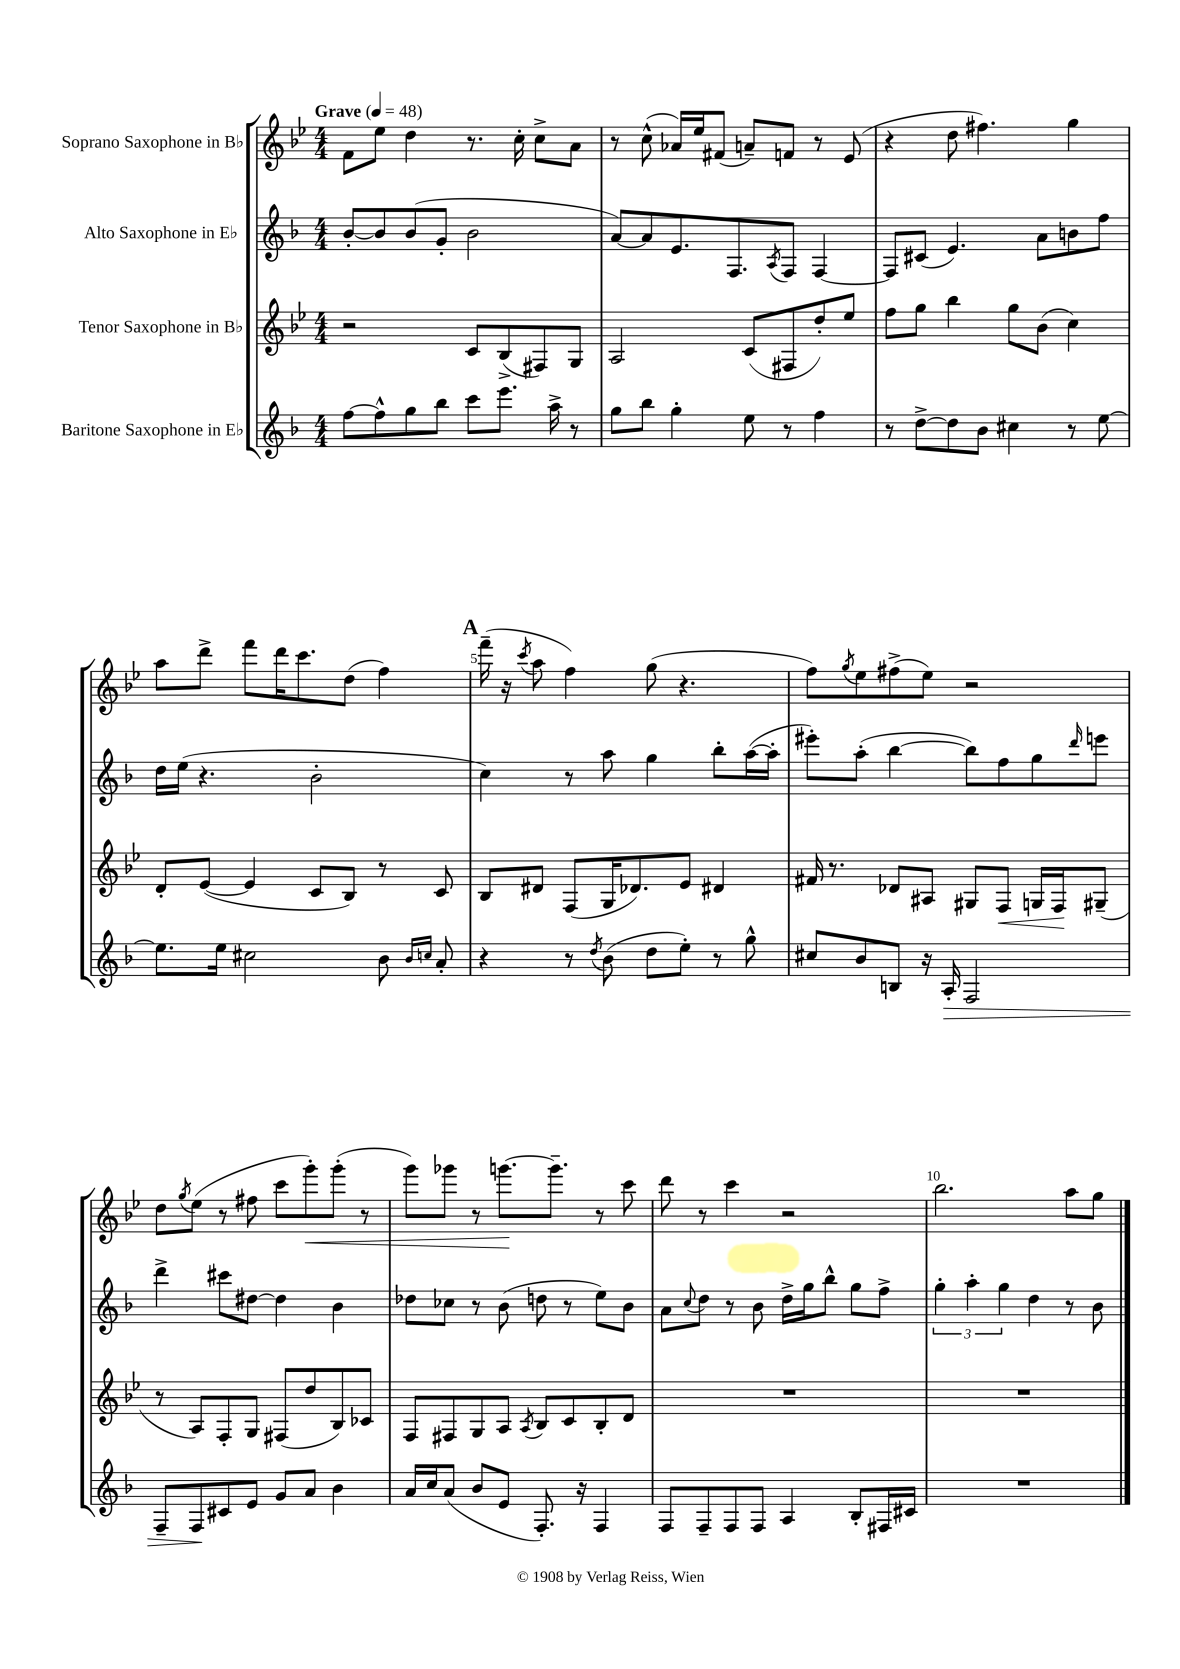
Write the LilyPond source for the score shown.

<<
\new StaffGroup <<
\new Staff = "s0" \with { instrumentName = "Soprano Saxophone in Bb" } {
    \clef treble \key bes \major \numericTimeSignature \time 4/4 \tempo "Grave" 4 = 48
    f'8 ees''8 d''4 r8. c''16-. c''8-> a'8 |
    r8 c''8-^( aes'16) ees''16 fis'8( a'8--) f'8 r8 ees'8( |
    r4 d''8 fis''4.) g''4 |
    a''8 d'''8-> f'''8 d'''16 c'''8. d''8( f''4) |
    \mark \markup { \bold "A" } f'''16--( r16 \acciaccatura { c'''8 } a''8 f''4) g''8( r4. |
    f''8) \acciaccatura { g''8 } ees''8 fis''8->( ees''8) r2 |
    d''8 \acciaccatura { g''8 } ees''8( r8 fis''8 c'''8 g'''8-.\<) g'''8-.( r8 |
    g'''8) ges'''8 r8 g'''8.~\! g'''8.-- r8 c'''8 |
    d'''8 r8 c'''4 r2 |
    bes''2. a''8 g''8 \bar "|." |
}
\new Staff = "s1" \with { instrumentName = "Alto Saxophone in Eb" } {
    \clef treble \key f \major \numericTimeSignature \time 4/4
    bes'8~-. bes'8 bes'8( g'8-. bes'2 |
    a'8~) a'8 e'8. f8. \acciaccatura { a8 } f8 f4~ |
    f8 cis'8( e'4.) a'8 b'8 f''8 |
    d''16 e''16( r4. bes'2-. |
    \mark \markup { \bold "A" } c''4) r8 a''8 g''4 bes''8-. a''16~( a''16-. |
    eis'''8-.) a''8-.( bes''4~ bes''8) f''8 g''8 \grace { d'''16 } e'''8 |
    d'''4-> cis'''8 dis''8~ dis''4 bes'4 |
    des''8 ces''8 r8 bes'8( d''8 r8 e''8) bes'8 |
    a'8 \appoggiatura { c''8 } d''8 r8 bes'8 d''16-> g''16 bes''8-^ g''8 f''8-> |
    \tuplet 3/2 { g''4-. a''4-. g''4 } d''4 r8 bes'8 \bar "|." |
}
\new Staff = "s2" \with { instrumentName = "Tenor Saxophone in Bb" } {
    \clef treble \key bes \major \numericTimeSignature \time 4/4
    r2 c'8 bes8->( fis8) g8 |
    a2 c'8( fis8 d''8-.) ees''8 |
    f''8 g''8 bes''4 g''8 bes'8( c''4) |
    d'8-. ees'8~( ees'4 c'8 bes8) r8 c'8 |
    \mark \markup { \bold "A" } bes8 dis'8 f8( g16 des'8.) ees'8 dis'4 |
    fis'16 r8. des'8 ais8 gis8 f8\< g16 f16\! gis8--( |
    r8 a8) f8-. g8 fis8( d''8 bes8) ces'8 |
    f8 fis8 g8 a8 \acciaccatura { a8 } bes8 c'8 bes8-. d'8 |
    R1 |
    R1 \bar "|." |
}
\new Staff = "s3" \with { instrumentName = "Baritone Saxophone in Eb" } {
    \clef treble \key f \major \numericTimeSignature \time 4/4
    f''8~ f''8-^ g''8 bes''8 c'''8 e'''8. a''16-> r8 |
    g''8 bes''8 g''4-. e''8 r8 f''4 |
    r8 d''8~-> d''8 bes'8 cis''4 r8 e''8~ |
    e''8. e''16 cis''2 bes'8 \grace { bes'16 c''16 } a'8-. |
    \mark \markup { \bold "A" } r4 r8 \acciaccatura { d''8 } bes'8( d''8 e''8-.) r8 g''8-^ |
    cis''8 bes'8 b8 r16 a16-.\> f2 |
    f8-- f8\! cis'8 e'8 g'8 a'8 bes'4 |
    a'16 c''16 a'8( bes'8 e'8 f8.-.) r16 f4 |
    f8 f8-- f8 f8 a4 bes8-. fis16 cis'16 |
    R1 \bar "|." |
}
>>
>>
\layout { \context { \Score \override BarNumber.break-visibility = ##(#f #t #t) barNumberVisibility = #(every-nth-bar-number-visible 5) } }
